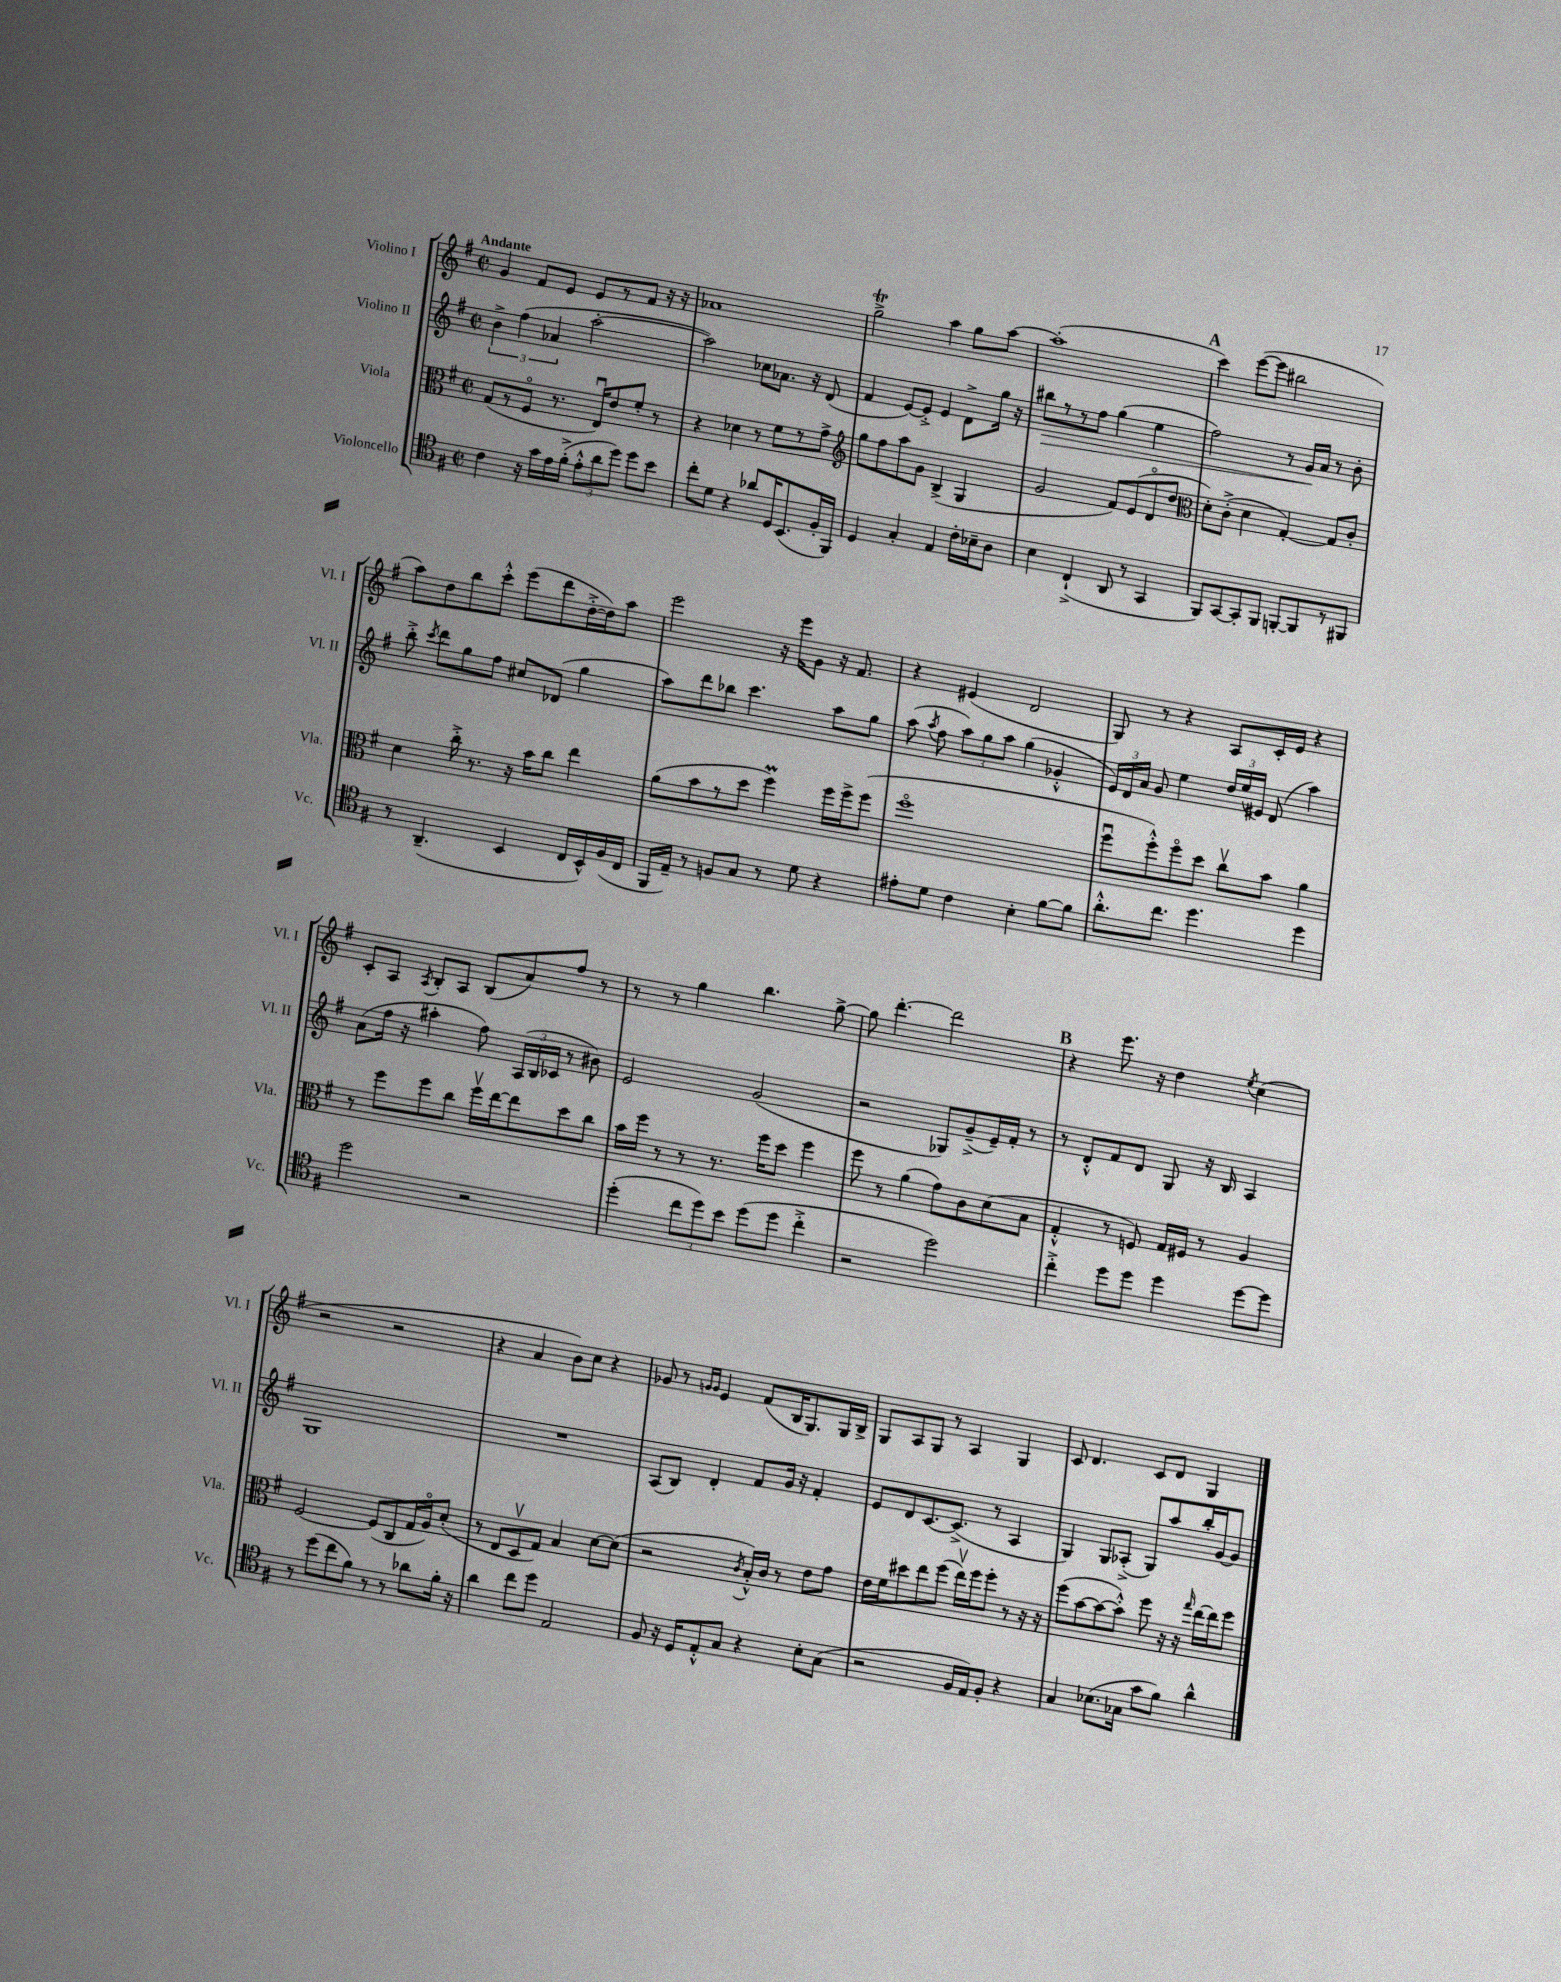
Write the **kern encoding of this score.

**kern	**kern	**kern	**dynam	**kern
*part4	*part3	*part2	*part2	*part1
*staff4	*staff3	*staff2	*staff2	*staff1
*I"Violoncello	*I"Viola	*I"Violino II	*	*I"Violino I
*I'Vc.	*I'Vla.	*I'Vl. II	*	*I'Vl. I
*clefC4	*clefC3	*clefG2	*	*clefG2
*k[f#]	*k[f#]	*k[f#]	*	*k[f#]
*M2/2	*M2/2	*M2/2	*	*M2/2
*met(c|)	*met(c|)	*met(c|)	*	*met(c|)
=1	=1	=1	=1	=1
!	!	!	!	!LO:TX:a:B:t=Andante
4c\	(8G/L	6b^\	.	4g/
.	8r	.	.	.
.	.	(6ff#\	.	.
16r	8F#/J	.	.	8f#/L
16g\LL	.	.	.	.
.	.	6a-X/	.	.
16e\	8.r	.	.	8e/J
(16f#'^\JJ	.	.	.	.
12e'^^\L	.	[2aa'\	.	8e/L
.	16Eu/KL)	.	.	.
12a\	.	.	.	.
.	8e/	.	.	8r
12dd\J)	.	.	.	.
8dd\L	8f#'/J	.	.	8f#/J
8b\J	8r	.	.	16r
.	.	.	.	16r
=2	=2	=2	=2	=2
8cc'\L	4r	2aa\])	.	1a-X
8d\J	.	.	.	.
4r	4d-X\	.	.	.
8a-X/L	8r	8cc-X\L	.	.
16D/K	8f#\L	8.a-X\J	.	.
(8.BB/	.	.	.	.
.	8r	.	.	.
.	.	16r	.	.
16F#'/L	8g^\J	(8d/	.	.
16FF#/JJ)	.	.	.	.
=3	=3	=3	=3	=3
*	*clefG2	*	*	*
4D/	8gg\L	4f#/	.	2ggT^\
.	8ff#\	.	.	.
4G'/	8aa\	[8e/L)	.	.
.	8g\J	8e'^/J]	.	.
4E/	(4B^/	4e/	.	4aa\
16c'\LL	4G/	8d^\L	.	8gg\L
16B-X~\J	.	.	.	.
8A\J	.	16gg\Jk	.	[8aa\J
.	.	16r	.	.
=4	=4	=4	=4	=4
!	!	!	!LO:HP:b	!
4B\	2g/	8bb#X\L	>	(1aa']
.	.	8r	.	.
(4C`^/	.	8r	.	.
.	.	8ff#\J	.	.
8AA/	8f#/L)	(4gg\	.	.
8r	(8e/	.	.	.
4GG/	8d/	4ee\	.	.
.	8dd/J	.	.	.
!!LO:REH:place=s1:t=A
=5	=5	=5	=5	=5
*	*clefC3	*	*	*
8FF#/L)	8d'\L)	2ff#\)	.	4ccc\)
[8GG/	(8c'^\J	.	.	.
8GG'/]	4d\	.	.	([8eee\L
8FF#/J	.	.	.	8eee\J]
[8FFn'/L	[4G'/)	8r	.	2bb#X\
8FF/]	.	16g/LL	.	.
.	.	16a/JJ	]	.
8r	8G/L]	8r	.	.
8FF#X/J	8c'/J	8b'\	.	.
!!LO:LB:g=z
=6	=6	=6	=6	=6
8r	4d\	8bb'^\	.	8aa\L)
.	.	8qccc/	.	.
(4.AA~/	.	8ddd\L	.	8dd\
.	16cc'^\	8gg\	.	8bb\
.	8.r	.	.	.
.	.	8ff#\J	.	8ccc'^^\J
4BB/	16r	8cc#X/L	.	(8eee\L
.	16b\KL	.	.	.
.	8cc\J	(8d-X/J	.	8ddd\
16C/LL	4ee\	4gg\	.	[16dd'^\L
16BB^^/)	.	.	.	16dd\J])
(16F#/	.	.	.	8aa\J
16C/JJ	.	.	.	.
=7	=7	=7	=7	=7
16FF#/LL	(8a\L	8aa\L)	.	2eee\
16E~/JJ)	.	.	.	.
8r	8b\	8ddd\	.	.
8Fn/L	8r	8bb-X\J	.	.
8G/J	8dd\J	4.ccc\	.	.
8r	4ff#m\)	.	.	16r
.	.	.	.	16eee\KL
8d\	.	.	.	8g\J
4r	16ff#\LL	8aa\L	.	16r
.	16ff#^\J	.	.	8.f#/
.	(8ff#\J	8gg\J	.	.
=8	=8	=8	=8	=8
8e#X'\L	1ff#	(8aa\	.	4r
.	.	8qaa/	.	.
8d\J	.	8ff#\	.	.
4c\	.	12aa\L)	.	(4e#X/
.	.	12gg\	.	.
.	.	12aa\J	.	.
4B'\	.	(4gg\	.	2d/
[8f#\L	.	4g-X'^^/	.	.
8f#\J]	.	.	.	.
=9	=9	=9	=9	=9
8.a'^^\L	8ff#u\L	24e/LL)	.	8G/)
.	.	24d/	.	.
.	.	24a/JJ	.	.
.	8ff#'^^\)	8g/	.	8r
8.cc\J	.	.	.	.
.	8ff#\	4ee\	.	4r
4.dd\	8dd\J	.	.	.
.	8ccv\L	24dd/LL	.	8A/L
.	.	(24ee/	.	.
.	.	24e#X/JJ)	.	.
.	8b\J	(8d/	.	16c'/L
.	.	.	.	16e/JJ
4dd\	4a\	4aa\)	.	4r
!!LO:LB:g=z
=10	=10	=10	=10	=10
2dd\	8r	(8a\L	.	8c'/L
.	8ff#\L	16ff#\Jk	.	8A/J
.	.	16r	.	.
.	.	.	.	8qA/
.	8ff#\	4aa#X'\	.	8B'/L
.	8cc\J	.	.	8A/J
2r	16ff#v\LL	8ff#\)	.	(8B/L
.	[16ee\J	.	.	.
.	8ee\]	(24A/LL	.	8a/)
.	.	24B/	.	.
.	.	24c-X/JJ	.	.
.	8dd\	8r	.	8ff#/J
.	8cc\J	8b#X\)	.	8r
=11	=11	=11	=11	=11
(4dd'\	16b\LL	2e/	.	8r
.	16ff#\JJ	.	.	.
.	8r	.	.	8r
12cc\L	8r	.	.	4gg\
12dd\)	.	.	.	.
.	8.r	.	.	.
12b\J	.	.	.	.
(8dd\L	.	(2g/	.	4.bb\
.	16ff#\KL	.	.	.
8dd\J	8dd\J	.	.	.
4cc'^\	4ff#\	.	.	.
.	.	.	.	[8gg^\
=12	=12	=12	=12	=12
2r	8ff#\	2r	.	8gg\]
.	8r	.	.	[4.ddd'\
.	(4a\	.	.	.
2dd\)	8g\L)	8G-X/L)	.	2ddd\]
.	8c\	(8g~^/	.	.
.	(8d\	16e~/L)	.	.
.	.	16f#'/JJ	.	.
.	8B\J	8r	.	.
!!LO:REH:place=s1:t=B
=13	=13	=13	=13	=13
4cc'^\	4G'^^/	8r	.	4r
.	.	8d'^^/L	.	.
8dd\L	8r	8f#/	.	8.eee\
8dd\J	8Fn/)	8d/J	.	.
.	.	.	.	16r
4dd\	16G/LL	8G/	.	4dd\
.	16F#X/JJ	.	.	.
.	8r	16r	.	.
.	.	16B/	.	.
.	.	.	.	8qee/
[8dd\L	4A/	4A/	.	(4cc\
8dd\J]	.	.	.	.
!!LO:LB:g=z
=14	=14	=14	=14	=14
8r	[2F#/	1G	.	2r
(8dd\L	.	.	.	.
8cc\	.	.	.	.
8f#\J)	.	.	.	.
8r	(8F#/L]	.	.	2r
8r	8C/	.	.	.
8a-X\L	16G/L	.	.	.
.	16A/J)	.	.	.
16f#'\Jk	(8d'/J	.	.	.
16r	.	.	.	.
=15	=15	=15	=15	=15
4a\	8r	1r	.	4r
.	8E/L	.	.	.
8cc\L	8Dv/	.	.	4a/
8dd\J	8G/J)	.	.	.
2E/	4B/	.	.	8b\L)
.	.	.	.	8cc\J
.	[8d\L	.	.	4r
.	(8d\J]	.	.	.
=16	=16	=16	=16	=16
8F#/	2r	(8A/L	.	8g-X/
16r	.	8B/J)	.	8r
16D/KL	.	.	.	.
.	.	.	.	16qqgn/LL
.	.	.	.	16qqg/JJ
8E'^^/	.	4d'/	.	4e/
8G/J	.	.	.	.
.	8qc/	.	.	.
4r	16B'^^/LL)	8f#/L	.	(8f#/L
.	16c/JJ	.	.	.
.	8r	16g/Jk	.	16B/K
.	.	16r	.	8.G/)
8B'\L	8e\L	4f#'/	.	.
(8G\J	8g\J	.	.	16G/L
.	.	.	.	16B^/JJ
=17	=17	=17	=17	=17
2r	16e\LL	8e/L	.	8G/L
.	16f#\J	.	.	.
.	8dd#X\	8d/	.	8A/
.	8ee\	[8.c/	.	8G/J
.	(8ff#\J	.	.	8r
.	.	(8.c^/J]	.	.
16F#/LL	16eev\LL)	.	.	4A/
16E/J)	16ff#\J	.	.	.
8F#'/J	8ff#'\J	8r	.	.
4r	8r	4A/	.	4G/
.	16r	.	.	.
.	16r	.	.	.
=18	=18	=18	=18	=18
4G/	(8ff#\L	4G/)	.	8c/
.	[8b\	.	.	4.d/
(8.B-X\L	8b\_	8G/L	.	.
.	8b'^^\J])	(8A-X'^/J	.	.
16G-X\Jk	.	.	.	.
8g\L	8ff#\	8G/L)	.	8c/L
8f#\J)	16r	8aa/	.	8d/J
.	16r	.	.	.
.	16qqgg/	.	.	.
4a^^\	[16ee\LL	16bb'/L	.	4G/
.	16ee\J]	[16g/J	.	.
.	8ff#\J	8g/J]	.	.
==	==	==	==	==
*-	*-	*-	*-	*-
